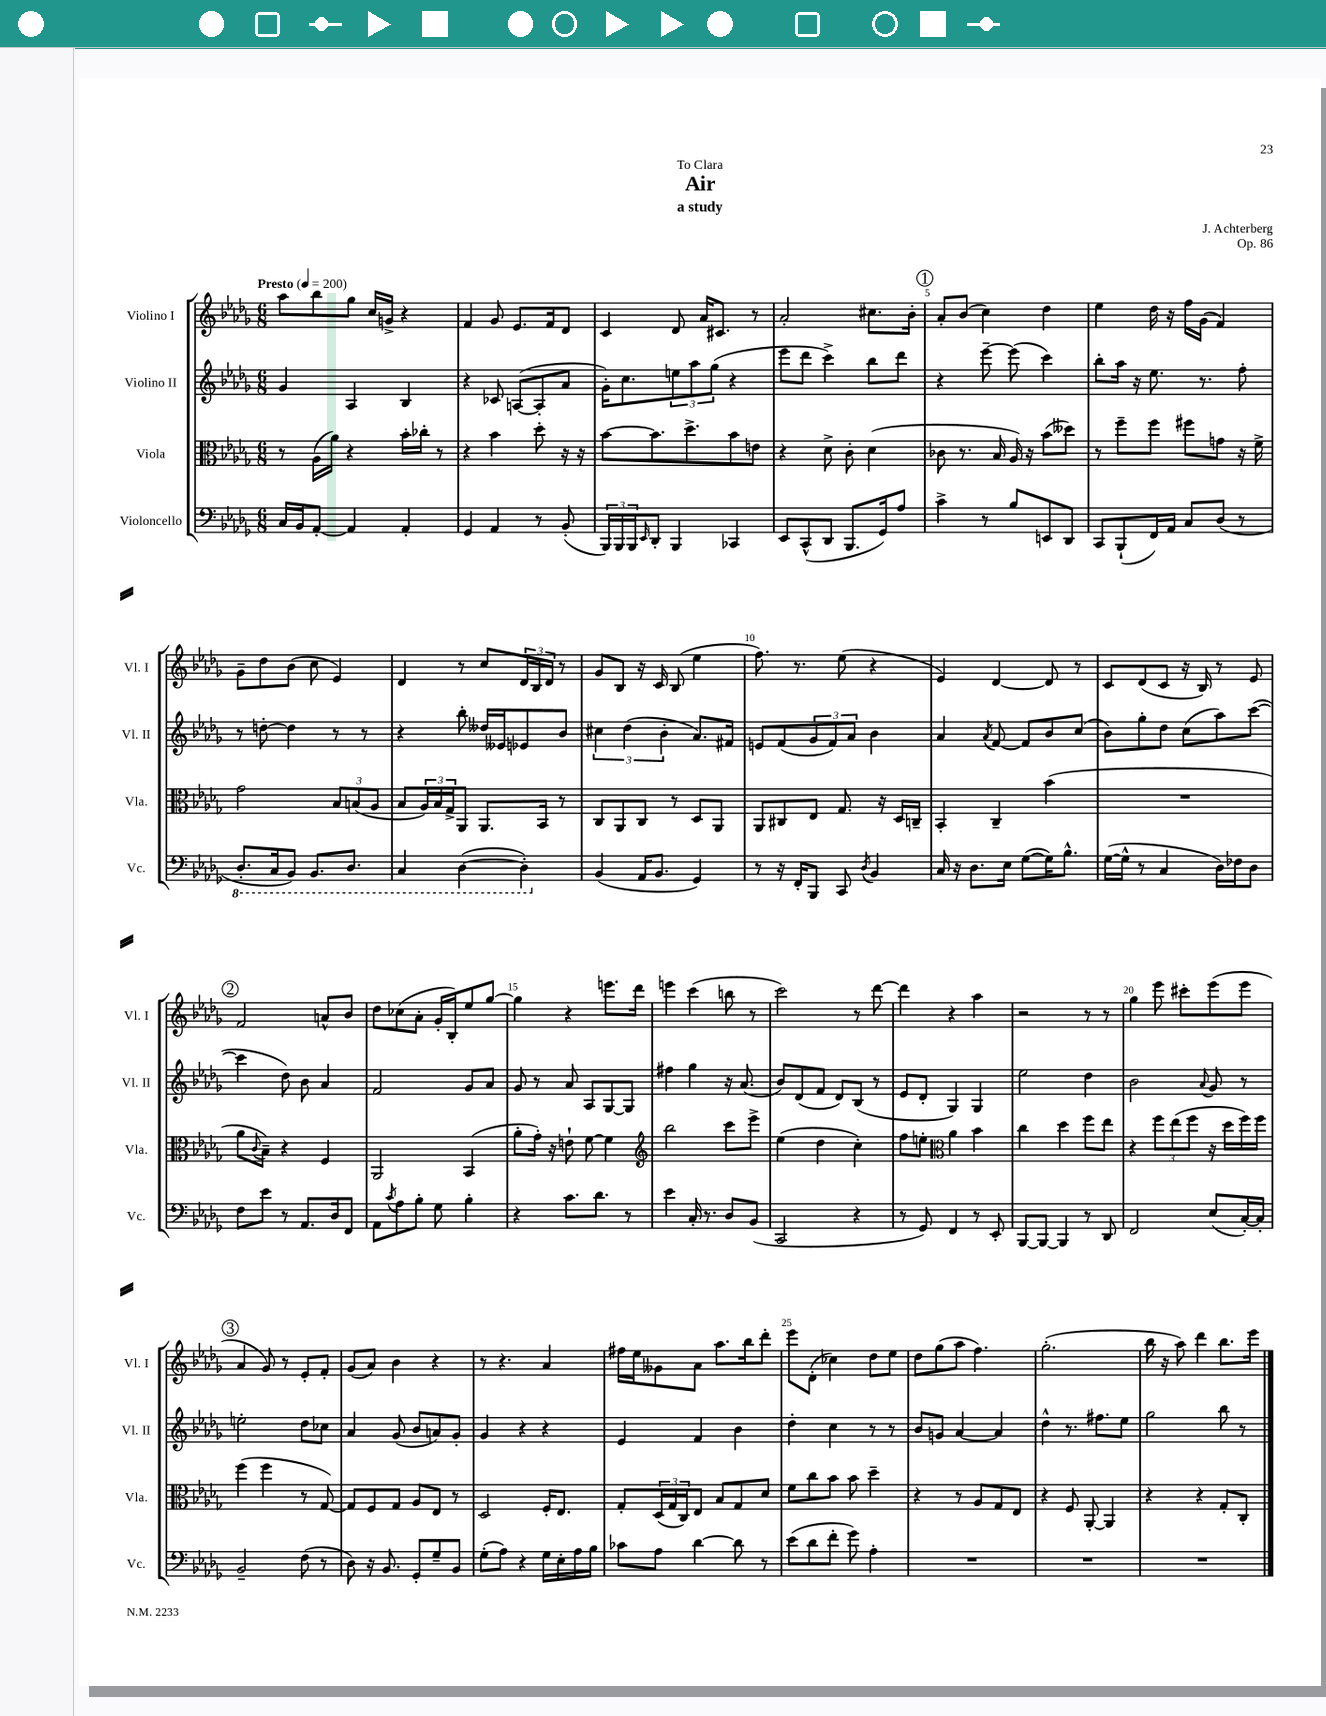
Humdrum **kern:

**kern	**kern	**kern	**kern
*part4	*part3	*part2	*part1
*staff4	*staff3	*staff2	*staff1
*I"Violoncello	*I"Viola	*I"Violino II	*I"Violino I
*I'Vc.	*I'Vla.	*I'Vl. II	*I'Vl. I
*clefF4	*clefC3	*clefG2	*clefG2
*k[b-e-a-d-g-]	*k[b-e-a-d-g-]	*k[b-e-a-d-g-]	*k[b-e-a-d-g-]
*M6/8	*M6/8	*M6/8	*M6/8
*MM200	*MM200	*MM200	*MM200
=1	=1	=1	=1
!	!	!	!LO:TX:a:B:t=Presto
16C/LL	8r	4g-/	8aa-\L
16BB-/J	.	.	.
[8AA-'/J	(16A-\LL	.	8bb-\
.	16a-\JJ)	.	.
4AA-/]	4r	4A-/	8gg-\J
.	.	.	16cc/LL
.	.	.	16gn^/JJ
4AA-'/	16b-'\LL	4B-/	4r
.	16cc-X'\JJ	.	.
.	8r	.	.
=2	=2	=2	=2
4GG-/	4r	4r	4f/
4AA-/	4b-\	8c-X/	8g-/
.	.	([8An/L	8.e-/L
8r	8dd-'\	8A'/]	.
.	.	.	16f/k
(8BB-'/	16r	8a-/J	8d-/J
.	16r	.	.
=3	=3	=3	=3
24BBB-/LL)	[8b-\L	16g-'\KL)	4c/
24BBB-/	.	.	.
.	.	8.cc\	.
24BBB-/J	.	.	.
16qqEE-/	.	.	.
8DD-'/J	8.b-\]	.	.
4BBB-/	.	12een\	8d-/
.	8.dd-^\	.	.
.	.	12aa-\	.
.	.	.	16a-/KL
.	.	(12gg-\J	.
.	.	.	8.c#X/J
4CC-X/	8b-\	4r	.
.	8en\J	.	8r
=4	=4	=4	=4
8EE-/L	4r	8eee-\L	2a-'/
(8CC^^/	.	8ddd-\J	.
8DD-/J	8d-^\	4ccc^\)	.
8.BBB-/L	8c'\	.	.
.	(4d-\	8bb-\L	8.cc#X\L
16GG-/k)	.	.	.
8A-/J	.	8ddd-\J	.
.	.	.	16b-'\Jk
!!LO:REH:place=s1:t=1
=5	=5	=5	=5
4c^\	8c-X\	4r	8a-'/L
.	8.r	.	(8b-/J
8r	.	[8eee-~\	4cc\)
.	16B-/	.	.
8B-/L	16A-/)	(8eee-\]	.
.	16r	.	.
8EEn/	(8b-\L	4ccc\)	4dd-\
8DD-/J	8dd--X\J)	.	.
=6	=6	=6	=6
8CC/L	8r	8bb-'\L	4ee-\
(8BBB-`/	8ff~\L	16aa-\Jk	.
.	.	16r	.
16FF/L)	8ff\J	8.ee-\	16dd-\
16AA-/JJ	.	.	16r
8C/L	8ff#X\L	.	16ff\LL
.	.	8.r	(16g-\JJ
(8D-/J	8gn\J	.	4f/)
8r	16r	8ff'\	.
.	16f^\	.	.
!!LO:LB:g=z
=7	=7	=7	=7
*8ba	*	*	*
8.DD-'/L	2g-\	8r	8g-~\L
.	.	[8ddn'\	8dd-\
16CC/k	.	.	.
8BBB-/J)	.	4dd\]	(8b-\J
8.BBB-/L	.	.	8cc\
.	12B-/L	8r	4e-/)
8.DD-/J	.	.	.
.	(12Bn/	.	.
.	.	8r	.
.	12A-/J	.	.
=8	=8	=8	=8
4CC/	8B-/L	4r	4d-/
.	24A-/L)	.	.
.	24B-/	.	.
.	24G-^/J	.	.
([4DD-\	8AA-/J	8bb-'\	8r
.	8.AA-/L	16dd--X/LL	8cc/L
.	.	16e--X/J	.
4DD-'\])	.	8e-X/	24d-/L
.	.	.	24B-/
.	16BB-/Jk	.	.
.	.	.	24d-/JJ
.	8r	8b-/J	8r
=9	=9	=9	=9
*X8ba	*	*	*
(4BB-/	8C/L	6cc#X\	8g-/L
.	8AA-/	.	8B-/J
.	.	(6dd-\	.
16AA-/KL	8C/J	.	16r
8.BB-/J	.	.	16c/
.	.	6b-'\	.
.	8r	.	(8B-/
4GG-/)	8D-/L	8.a-/L)	4ee-\
.	8AA-/J	.	.
.	.	16f#X/Jk	.
=10	=10	=10	=10
8r	8AA-/L	8en/L	8.ff\)
16r	8C#X/	(8f/	.
16FF'/KL	.	.	8.r
8BBB-/J	8E-/J	12g-/	.
.	.	12f/)	.
8CC/	8.G-/	.	(8ee-\
.	.	12a-/J	.
8qD-/	.	.	.
4BB-/	.	4b-\	4r
.	16r	.	.
.	16D-/LL	.	.
.	16Cn~/JJ	.	.
=11	=11	=11	=11
16C/	4BB-'/	4a-/	4e-/)
16r	.	.	.
8.D-\L	.	.	.
.	.	8qa-/	.
.	4C~/	[8f/	[4d-/
16E-\Jk	.	.	.
([8G-\L	.	8f/L]	.
16G-\K])	(4b-\	8b-/	8d-/]
8.B-^^\J	.	.	.
.	.	(8cc/J	8r
=12	=12	=12	=12
([16G-\LL	2.r	8b-\L)	8c/L
16G-^^\JJ]	.	.	.
8r	.	8gg-'\	(8d-/
4C/	.	8dd-\J	8c/J
.	.	(8cc\L	16r
.	.	.	16B-/)
16D-\LL)	.	8aa-\)	8r
16F-X\J	.	.	.
8D-\J	.	([8ccc\J	8e-/
!!LO:LB:g=z
!!LO:REH:place=s1:t=2
=13	=13	=13	=13
8F\L	8a-\L	4ccc\]	2f/
.	8qqc/	.	.
8e-\J	8B-~\J)	.	.
8r	4r	8dd-\)	.
8.AA-/L	.	8b-\	.
.	4F/	4a-/	8an^^/L
16D-/k	.	.	.
8FF/J	.	.	8b-/J
=14	=14	=14	=14
8AA-\L	2AA-/	2f/	8dd-\L
8qc/	.	.	.
8A-\	.	.	(8cc-X\
8B-'\J	.	.	8a-'\J
8G-\	.	.	16g-'/LL
.	.	.	16B-'/J)
4B-'\	(4BB-/	8g-/L	8ee-/
.	.	8a-/J	[8gg-/J
=15	=15	=15	=15
4r	8a-'\L	8g-/	4gg-\]
.	16g-'\Jk)	8r	.
.	16r	.	.
8.c\L	8en`\	8a-/	4r
.	[8f\	8A-/L	.
8.d-\J	.	.	.
.	4f\]	[8G-/	8.eeen\L
8r	.	8G-/J]	.
.	.	.	16ddd-\Jk
=16	=16	=16	=16
*	*clefG2	*	*
4e-\	2bb-\	4ff#X\	4eeen\
16C'/	.	4gg-\	(4ccc\
8.r	.	.	.
8D-/L	8ccc\L	16r	8bbn\
.	.	(8.a-/	.
(8BB-/J	8eee-^\J	.	8r
=17	=17	=17	=17
2CC/	(4ee-\	8b-/L)	2ccc\)
.	.	(8d-/	.
.	4dd-\	8f/J	.
.	.	8d-/L)	.
4r	4cc'\)	(8B-/J	8r
.	.	8r	[8ddd-\
=18	=18	=18	=18
8r	8ff\L	8e-/L	4ddd-\]
8GG-/)	8een'\J	8d-'/J	.
*	*clefC3	*	*
4FF/	4a-\	4G-/)	4r
8r	4b-\	4G-/	4aa-\
8EE-'/	.	.	.
=19	=19	=19	=19
[8BBB-/L	4cc\	2ee-\	2r
8BBB-/J_	.	.	.
4BBB-/]	4dd-\	.	.
8r	8ff\L	4dd-\	8r
8DD-/	8ee-\J	.	8r
=20	=20	=20	=20
2FF/	4r	2b-\	4gg-\
.	12ff\L	.	8eee-\
.	(12ee-\	.	.
.	.	.	8ccc#X'\L
.	12ff\J	.	.
.	.	8qqa-/	.
(8E-/L	16r	8g-/	(8eee-\
.	16dd-\LL	.	.
[16C'/L)	16ff\)	8r	8eee-\J
16C'/JJ]	16ff\JJ	.	.
!!LO:LB:g=z
!!LO:REH:place=s1:t=3
=21	=21	=21	=21
2BB-~/	(4ff\	2een'\	4a-/
.	4ff\	.	8g-/)
.	.	.	8r
(8F\	8r	8dd-\L	8e-'/L
8r	[8G-/)	8cc-X\J	8f'/J
=22	=22	=22	=22
8D-\)	8G-/L]	4a-/	(8g-/L
16r	8F/	.	8a-/J)
8.BB-/	.	.	.
.	8G-/J	(8g-/	4b-\
8GG-'/L	8A-/L	8b-/L	.
8G-~/	8E-/J	8an/)	4r
8BB-/J	8r	8g-'/J	.
=23	=23	=23	=23
(8G-'\L	2D-/	4g-/	8r
8A-\J)	.	.	4.r
4r	.	4r	.
16G-\LL	16F'/KL	4r	4a-/
16E-'\	8.E-/J	.	.
16A-\	.	.	.
16B-\JJ	.	.	.
=24	=24	=24	=24
8c-X\L	8G-'/L	4e-/	16ff#X\LL
.	.	.	16ee-\J
8A-\J	(24D-/L	.	8g--X\
.	24G-/	.	.
.	24C/J)	.	.
[4d-\	8E-/J	4f/	8a-\J
.	8B-/L	.	8.aa-\L
8d-\]	8G-/	4b-\	.
.	.	.	16bb-\k
8r	8d-/J	.	8ddd-'\J
=25	=25	=25	=25
(8e-\L	8f\L	4dd-'\	8eee-\L
8d-\	8cc\	.	(8d-'\J
8f'\J	8b-\J	4cc\	4cc-X\)
8g-\)	8b-\	.	.
4A-'\	4dd-~\	8r	8dd-\L
.	.	8r	8ee-\J
=26	=26	=26	=26
2.r	4r	8b-/L	8dd-\L
.	.	8gn/J	(8gg-\
.	8r	[4a-/	8aa-\J
.	8A-/L	.	4.ff\)
.	8G-/	4a-/]	.
.	8E-/J	.	.
=27	=27	=27	=27
2.r	4r	4dd-^^\	(2.gg-'\
.	8F/	8.r	.
.	[8AA-'/	.	.
.	.	8.ff#X\L	.
.	4AA-/]	.	.
.	.	8ee-\J	.
=28	=28	=28	=28
2.r	4r	2gg-\	16bb-\
.	.	.	16r
.	.	.	8aa-\)
.	4r	.	4ddd-\
.	8G-'/L	8bb-\	8.bb-\L
.	8C'/J	8r	.
.	.	.	16eee-\Jk
==	==	==	==
*-	*-	*-	*-
